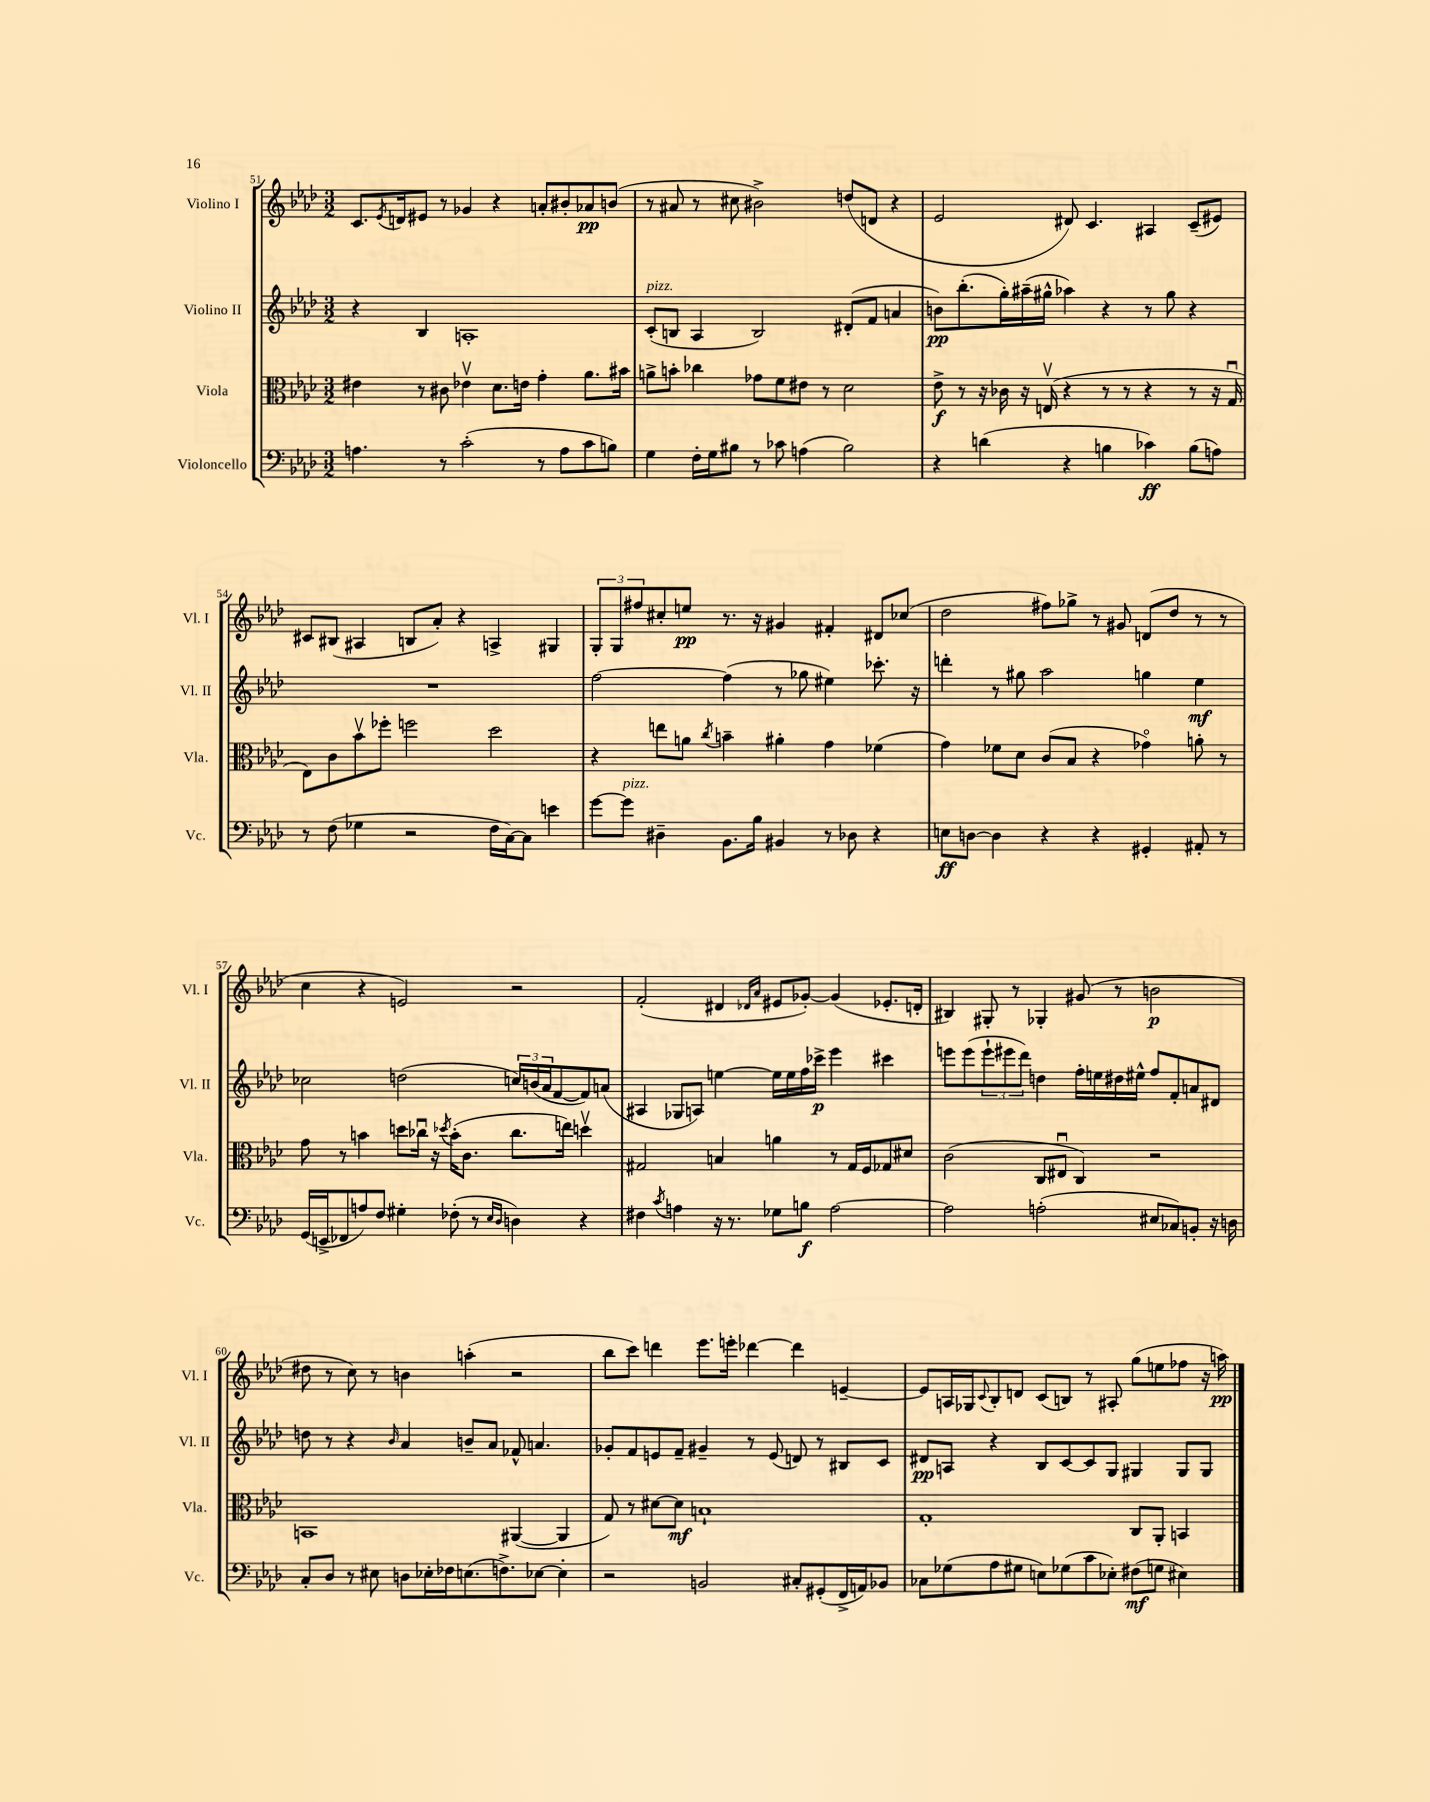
<<
\new StaffGroup <<
\new Staff = "s0" \with { instrumentName = "Violino I" shortInstrumentName = "Vl. I" } {
    \clef treble \key aes \major \numericTimeSignature \time 3/2
    c'8. \acciaccatura { ees'8 } d'16 eis'8 r8 ges'4 r4 a'8-. bis'8-. aes'8\pp b'8( |
    r8 ais'8 r8 cis''8 bis'2->) d''8( d'8 r4 |
    ees'2 dis'8) c'4. ais4 c'8--( eis'8) |
    cis'8 bis8( ais4 b8 aes'8-.) r4 a4-> gis4 |
    \tuplet 3/2 { g8-. g8 fis''8 } cis''8-. e''8\pp r8. r16 gis'4 fis'4-. dis'8 ces''8( |
    des''2 fis''8) ges''8-> r8 gis'8 d'8( des''8 r8 r8 |
    c''4 r4 e'2) r2 |
    f'2-.( dis'4 \grace { des'16 aes'16 } eis'8 ges'8~-.) ges'4( ees'8.-. d'16-. |
    bis4) gis8-. r8 ges4-. gis'8( r8 b'2\p |
    dis''8 r8 c''8) r8 b'4 a''4-.( r2 |
    bes''8 c'''8) d'''4 ees'''8. e'''16-. des'''4~ des'''4 e'4~-- |
    e'8 a16 ges16 \appoggiatura { c'8 } bes8-. d'8 c'8( b8) r8 ais8-. g''8( e''8 fes''8 r16 a''16\pp) \bar "|." |
}
\new Staff = "s1" \with { instrumentName = "Violino II" shortInstrumentName = "Vl. II" } {
    \clef treble \key aes \major \numericTimeSignature \time 3/2
    r4 bes4 a1-. |
    c'8-.^\markup { \italic "pizz." }( b8 aes4 b2) dis'8-.( f'8 a'4 |
    b'8\pp) bes''8.-.( g''16-.) ais''16--( gis''16-^ aes''4) r4 r8 gis''8 r4 |
    R1. |
    f''2~ f''4( r8 ges''8 eis''4) ces'''8.-. r16 |
    d'''4-. r8 gis''8 aes''2 g''4 ees''4\mf |
    ces''2 d''2( \tuplet 3/2 { c''16) b'16( aes'16 } f'8~ f'8) a'8( |
    ais4 ges8 a8) e''4~ e''16 e''16 f''16 ces'''16->\p ees'''4 cis'''4 |
    e'''8 e'''8( \tuplet 3/2 { e'''8-! eis'''8 des'''8) } d''4 f''16-. e''16 dis''16 eis''16-^ f''8 f'8-. a'8 dis'8 |
    d''8 r8 r4 \grace { bes'16 } aes'4 b'8-- aes'8 fes'8-^ a'4. |
    ges'8-. f'8 e'8 f'8-- gis'4-- r8 e'8( d'8) r8 bis8 c'8 |
    dis'8\pp a8 r4 bes8 c'8~ c'8 g8 gis4 gis8 gis8 \bar "|." |
}
\new Staff = "s2" \with { instrumentName = "Viola" shortInstrumentName = "Vla." } {
    \clef alto \key aes \major \numericTimeSignature \time 3/2
    eis'4 r8 cis'8 ees'4\upbow des'8. e'16 g'4-. aes'8. bis'16 |
    a'8-> b'8-. ces''4 ges'8 f'8 eis'8 r8 des'2 |
    ees'8->\f r8 r16 ces'16 r16 e16\upbow( r4 r8 r8 r4 r8 r16 g16\downbow |
    ees8) c'8 bes'8\upbow fes''8-. f''2 des''2 |
    r4 e''8 a'8 \acciaccatura { c''8 } b'4-- ais'4-. g'4 fes'4( |
    g'4) fes'8 des'8 c'8( bes8 r4 ges'4\flageolet) a'8-. r8 |
    g'8 r8 b'4 d''8 ces''16\downbow r16 \acciaccatura { des''8 } b'16-.( c'8. ces''8. e''16) d''4\upbow |
    gis2 b4 a'4 r8 gis16 f16 ges8 dis'8 |
    c'2( c8 eis8\downbow c4) r2 |
    b,1 ais,4~( ais,4 |
    g8) r8 dis'8~ dis'8\mf b1-! |
    g1-. c8 aes,8-. b,4 \bar "|." |
}
\new Staff = "s3" \with { instrumentName = "Violoncello" shortInstrumentName = "Vc." } {
    \clef bass \key aes \major \numericTimeSignature \time 3/2
    a4. r8 c'2-.( r8 a8 c'8 b8) |
    g4 f16-. g16 bis8 r8 ces'8 a4( bis2) |
    r4 d'4( r4 b4 ces'4\ff) b8( a8) |
    r8 f8( ges4 r2 f16 c16~) c8 e'4 |
    g'8~ g'8^\markup { \italic "pizz." } dis4-- bes,8. bes16 bis,4 r8 des8 r4 |
    e8\ff d8~ d4 r4 r4 gis,4-. ais,8-. r8 |
    g,16( e,16-> fes,8 a8) f8 gis4-. fes8-.( r8 \grace { ees16 des16 } d4) r4 |
    fis4 \acciaccatura { c'8 } a4 r16 r8. ges8 b8\f a2~ |
    a2 a2-.( eis8 ces8) b,8-. r16 d16 |
    c8-. des8 r8 eis8 d8 ees16-. fes16 e8.( f8.->) ees8~ ees4-. |
    r2 b,2 cis8-. gis,8-.( f,16-> a,16) bes,8 |
    ces8 ges8( aes8 gis8 e8) ges8( c'8 ees8-.) fis8\mf( g8 eis4) \bar "|." |
}
>>
>>
\layout { \context { \Score currentBarNumber = #51 } }
